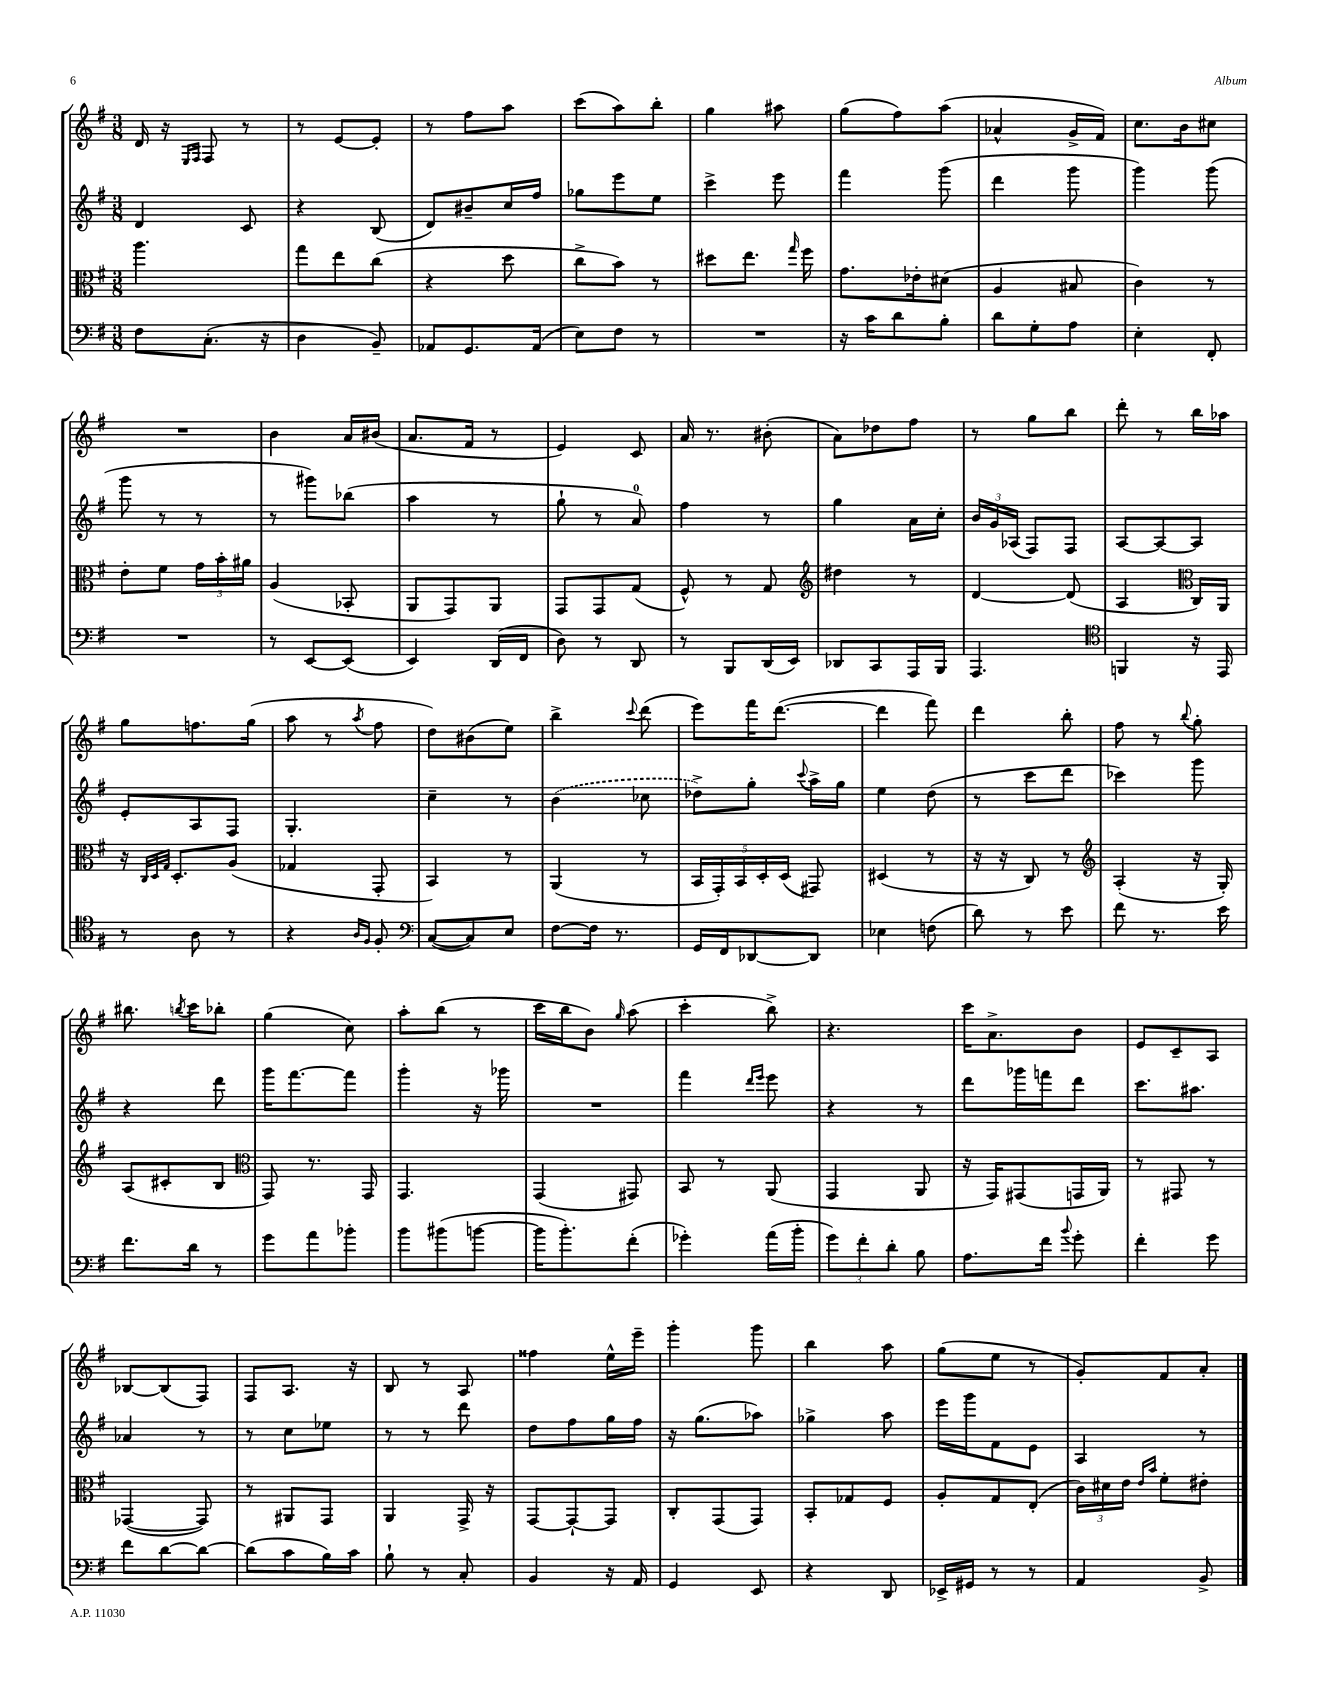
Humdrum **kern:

**kern	**kern	**kern	**kern
*staff4	*staff3	*staff2	*staff1
*clefF4	*clefC3	*clefG2	*clefG2
*k[f#]	*k[f#]	*k[f#]	*k[f#]
*M3/8	*M3/8	*M3/8	*M3/8
8F#	4.aa	4d	16d
.	.	.	16r
.	.	.	16qqE
.	.	.	16qqF#
(8.C'	.	.	8F#
.	.	8c	8r
16r	.	.	.
=	=	=	=
4D	8gg	4r	8r
.	8ee	.	[8e
8BB~)	(8cc	(8B	8e']
=	=	=	=
8AA-	4r	8d)	8r
8.GG	.	8b#~	8ff#
.	8dd	16cc	8aa
(16AA-	.	16ff#	.
=	=	=	=
8E)	8cc^	8gg-	(8ccc
8F#	8b)	8eee	8aa)
8r	8r	8ee	8bb'
=	=	=	=
4.r	8dd#	4ccc^	4gg
.	8.ee	.	.
.	.	8eee	8aa#
.	16qqgg	.	.
.	16ff#	.	.
=	=	=	=
16r	8.g	4fff#	(8gg
16c	.	.	.
8d	.	.	8ff#)
.	16e-'	.	.
8B'	(8d#	(8ggg	(8aa
=	=	=	=
8d	4A	4ddd	4a-^^
8G'	.	.	.
8A	8B#	8ggg	16g^
.	.	.	16f#)
=	=	=	=
4E'	4c)	4ggg)	8.cc
.	.	.	16b
8FF#'	8r	(8ggg	8cc#
=	=	=	=
4.r	8e'	8ggg	4.r
.	8f#	8r	.
.	24g	8r	.
.	24b'	.	.
.	24a#	.	.
=	=	=	=
8r	(4A	8r	4b
[8EE	.	8ggg#)	.
(8EE]	8BB-'	(8bb-	16a
.	.	.	(16b#
=	=	=	=
4EE)	8AA	4aa	8.a
.	8GG)	.	.
.	.	.	16f#
(16DD	8AA	8r	8r
16FF#	.	.	.
=	=	=	=
8D)	8GG	8gg`	4e)
8r	8GG	8r	.
8DD	(8G	8a)	8c
=	=	=	=
8r	8F#^^)	4ff#	16a
.	.	.	8.r
8BBB	8r	.	.
(16DD	8G	8r	(8b#'
16EE)	.	.	.
=	=	=	=
*	*clefG2	*	*
8DD-	4dd#	4gg	8a)
8CC	.	.	8dd-
16AAA	8r	16a	8ff#
16BBB	.	16cc'	.
=	=	=	=
4.AAA	[4d	24b	8r
.	.	24g	.
.	.	(24A-	.
.	.	8F#)	8gg
.	(8d]	8F#	8bb
=	=	=	=
*clefC4	*	*	*
4FF	4A	[8A	8ddd'
.	.	8A_	8r
*	*clefC3	*	*
16r	16C)	8A]	16bb
16EE	16AA	.	16aa-
=	=	=	=
8r	16r	8e'	8gg
.	32qqC	.	.
.	32qqD	.	.
.	32qqG	.	.
.	8.D'	.	.
8A	.	8A	8.ff
8r	(8A	8F#	.
.	.	.	(16gg
=	=	=	=
4r	4G-	4.G'	8aa
.	.	.	8r
16qqA	.	.	.
16qqF#	.	.	8qaa
8F#'	8GG'	.	8ff#
=	=	=	=
*clefF4	*	*	*
([8C	4BB)	4cc~	8dd)
8C])	.	.	(8b#
8E	8r	8r	8ee)
=	=	=	=
[8F#	(4AA	(4b	4bb^
16F#]	.	.	.
8.r	.	.	.
.	.	.	8qqccc
.	8r	8cc-	(8ddd
=	=	=	=
16GG	20BB	8dd-^)	8eee)
.	20GG')	.	.
16FF#	.	.	.
.	20BB	.	.
[8DD-	.	8gg'	16fff#
.	20D'	.	.
.	.	.	([8.ddd
.	(20D	.	.
.	.	8qqccc	.
8DD-]	8GG#)	16aa^	.
.	.	16gg	.
=	=	=	=
4E-	(4D#	4ee	4ddd]
(8F	8r	(8dd	8fff#)
=	=	=	=
8d)	16r	8r	4ddd
.	16r	.	.
8r	8C)	8ccc	.
8e	8r	8ddd	8bb'
=	=	=	=
*	*clefG2	*	*
8f#	(4A'	4ccc-)	8ff#
8.r	.	.	8r
.	.	.	8qqbb
.	16r	8ggg	8gg'
16e	16G')	.	.
=	=	=	=
8.f#	(8A	4r	8.bb#
.	8c#'	.	.
.	.	.	8qbb
16d	.	.	16ccc
8r	8B	8ddd	8bb-'
=	=	=	=
*	*clefC3	*	*
8g	8GG)	16ggg	(4gg
.	.	[8.fff#	.
8a	8.r	.	.
8b-'	.	8fff#]	8cc)
.	16GG	.	.
=	=	=	=
8b	4.GG	4ggg'	8aa'
(8b#	.	.	(8bb
[8b	.	16r	8r
.	.	16ggg-	.
=	=	=	=
16b]	(4GG	4.r	16ccc
8.b')	.	.	16bb
.	.	.	8b)
.	.	.	16qqgg
(8f#'	8GG#)	.	(8aa
=	=	=	=
4g-')	8BB	4fff#	4ccc'
.	8r	.	.
.	.	16qqddd	.
.	.	16qqeee	.
(16a	(8AA	8eee	8bb^)
16b'	.	.	.
=	=	=	=
12g)	4GG	4r	4.r
12f#'	.	.	.
12d'	.	.	.
8B	8AA	8r	.
=	=	=	=
8.A	16r	8ddd	16ccc
.	16GG)	.	8.a^
.	(8GG#	16ggg-	.
16f#	.	16fff	.
8qqb	.	.	.
8g'	16GG	8ddd	8b
.	16AA)	.	.
=	=	=	=
4f#'	8r	8.ccc	8e
.	8GG#	.	8c~
.	.	8.aa#	.
8g	8r	.	8A
=	=	=	=
8f#	([4GG-	4a-	[8B-
[8d	.	.	(8B-]
8d_	8GG-])	8r	8F#)
=	=	=	=
(8d]	8r	8r	8F#
8c	8AA#	8cc	8.A
16B)	8GG	8ee-	.
16c	.	.	16r
=	=	=	=
8B`	4AA	8r	8B
8r	.	8r	8r
8C'	16GG^	8ddd	8A
.	16r	.	.
=	=	=	=
4BB	[8GG	8dd	4ff##
.	8GG`_	8ff#	.
16r	8GG]	16gg	16ee^^
16AA	.	16ff#	16eee~
=	=	=	=
4GG	8C'	16r	4ggg'
.	.	(8.gg	.
.	(8GG	.	.
8EE	8GG)	8aa-)	8ggg
=	=	=	=
4r	8BB'	4gg-^	4bb
.	8G-	.	.
8DD	8F#	8aa	8aa
=	=	=	=
16EE-^	8A'	16eee	(8gg
16GG#	.	16ggg	.
8r	8G	8f#	8ee
8r	(8E'	8e	8r
=	=	=	=
4AA	24c)	4A	8g')
.	24d#	.	.
.	24e	.	.
.	16qqe	.	.
.	16qqb	.	.
.	8f#'	.	8f#
8BB^	8e#'	8r	8a'
==	==	==	==
*-	*-	*-	*-
